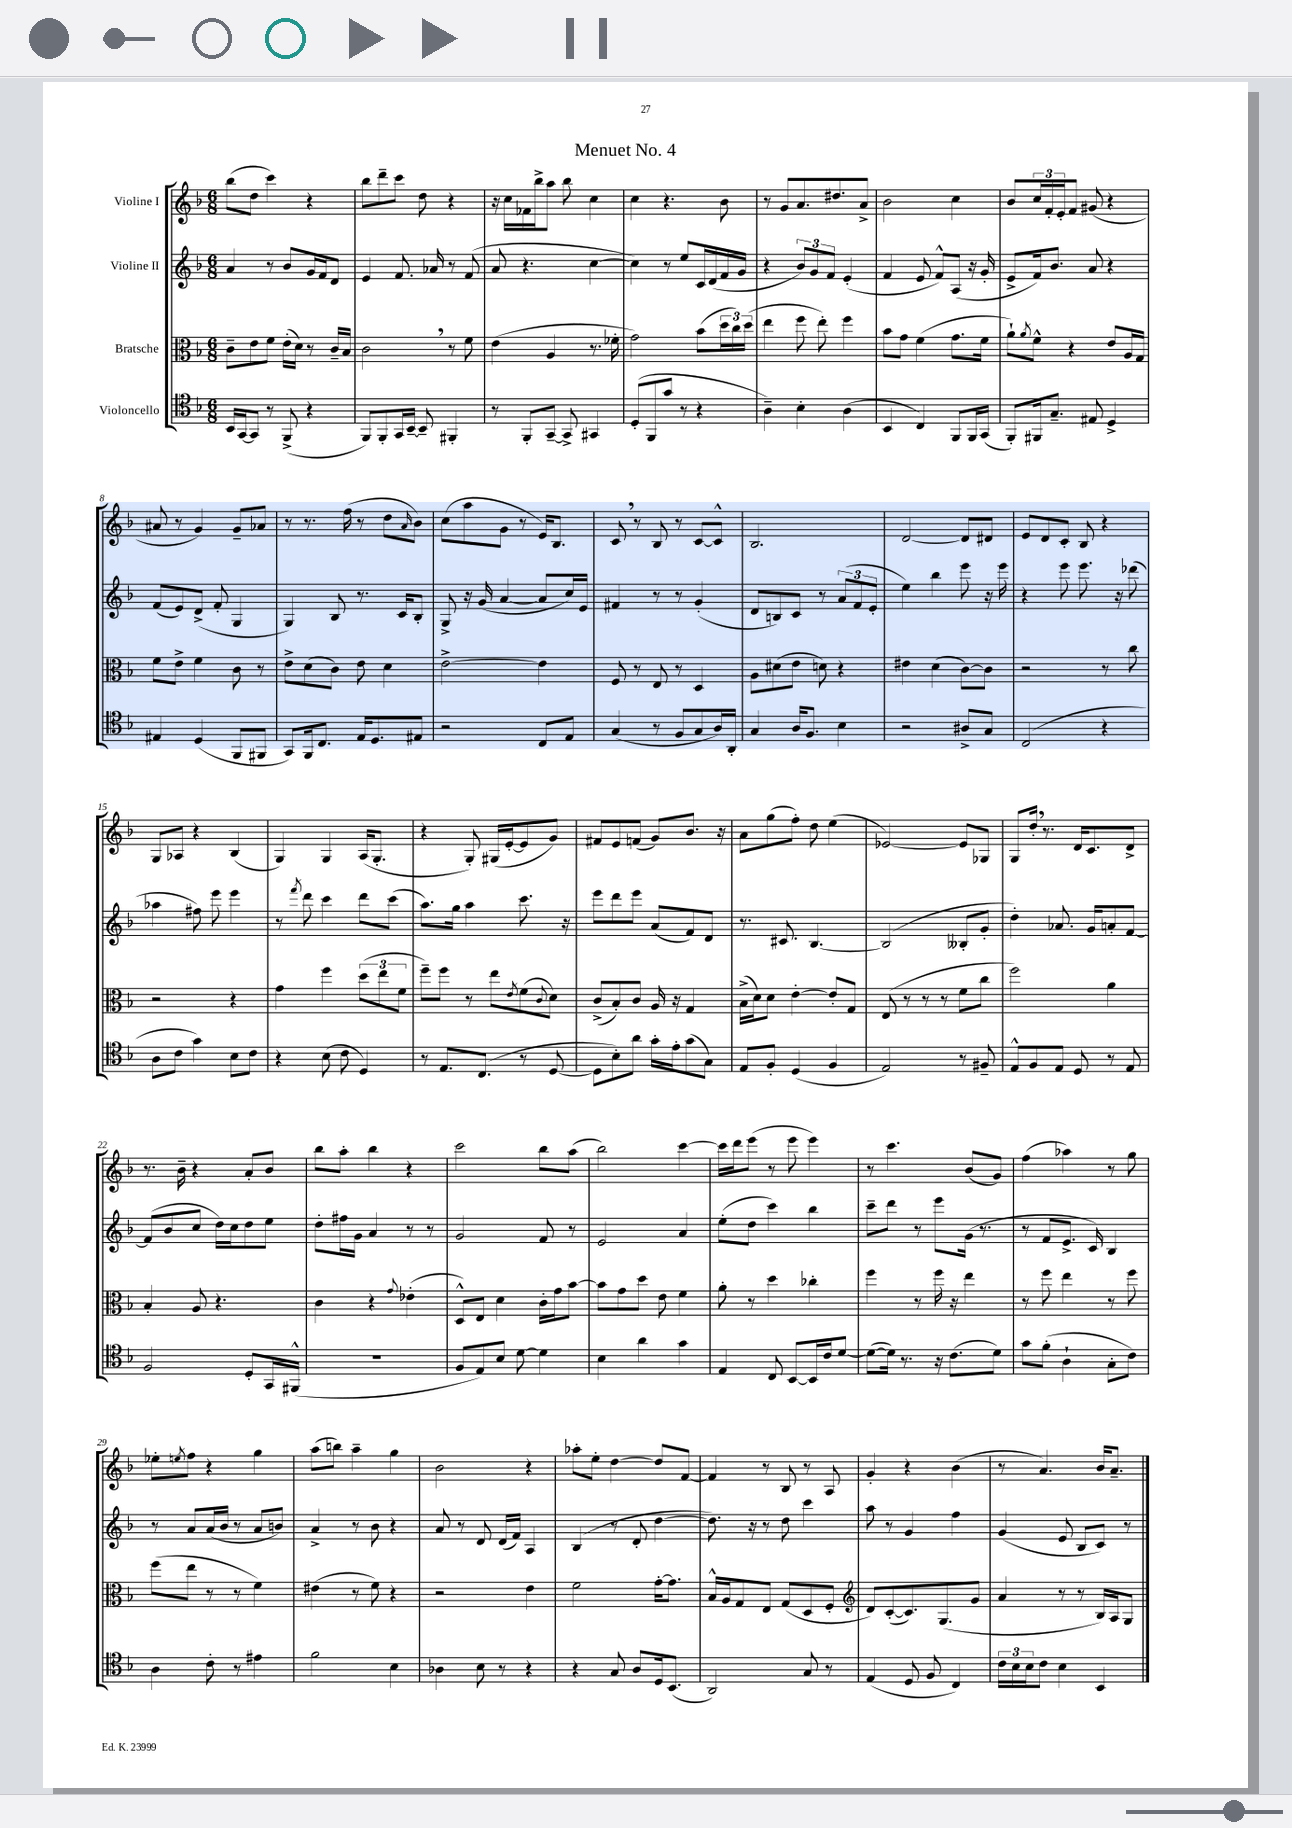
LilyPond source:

\header { title = "Menuet No. 4" }
<<
\new StaffGroup <<
\new Staff = "s0" \with { instrumentName = "Violine I" } {
    \clef treble \key f \major \numericTimeSignature \time 6/8
    bes''8( d''8 c'''4) r4 |
    bes''8 d'''8-- c'''8 d''8 r4 |
    r16 c''16 fes'16 bes''16-> a''8 bes''8 c''4 |
    c''4 r4. bes'8 |
    r8 g'8 a'8. dis''8. a'8-> |
    bes'2 c''4 |
    bes'8 \tuplet 3/2 { c''16 f'16-. e'16-. } f'8 gis'8( r4 |
    ais'8 r8 g'4) g'8-- aes'8 |
    r8 r8. f''16( r8 d''8 \grace { a'16 } bes'8) |
    c''8( a''8 g'8 r8 e'16) bes8. |
    c'8 \breathe r8 bes8 r8 c'8~ c'8-^ |
    bes2. |
    d'2~ d'8 dis'8 |
    e'8 d'8 c'8-. bes8 r4 |
    g8 aes8 r4 bes4( |
    g4) g4 a16( g8.-. |
    r4 g8-.) gis16( e'16~-. e'8 g'8) |
    fis'8 e'8 f'8( g'8) bes'8. r16 |
    a'8 g''8( f''8-.) d''8 e''4( |
    ees'2~) ees'8 ges8 |
    g8 d''16-. \breathe r8. d'16 c'8. d'8-> |
    r8. bes'16-- r4 a'8-. bes'8 |
    bes''8 a''8-. bes''4 r4 |
    c'''2 bes''8 a''8( |
    bes''2) c'''4~ |
    c'''16 d'''16 e'''8( r8 e'''8 e'''4) |
    r8 c'''4. bes'8( g'8) |
    f''4( aes''4) r8 g''8 |
    ees''8-. \acciaccatura { e''8 } f''8 r4 g''4 |
    a''8( b''8) a''4-- g''4 |
    bes'2 r4 |
    aes''8-. e''8-. d''4~ d''8 f'8~ |
    f'4 r8 bes8 r8 a8 |
    g'4-. r4 bes'4( |
    r8 a'4.) bes'16 a'8.-- \bar "|." |
}
\new Staff = "s1" \with { instrumentName = "Violine II" } {
    \clef treble \key f \major \numericTimeSignature \time 6/8
    a'4 r8 bes'8 g'16 f'16 d'8 |
    e'4 f'8. aes'16 r8 f'8( |
    a'8 r4. c''4~ |
    c''4) r8 e''8 c'16 d'16( f'16 g'16 |
    r4 \tuplet 3/2 { bes'8) g'8 f'8 } e'4-.( |
    f'4 e'8 f'8-^) a8( r16 g'16-. |
    e'8-> f'16) bes'8. a'8 r4 |
    f'8( e'8) d'8->( f'8-. g4 |
    g4) bes8 r8. c'16 bes8-. |
    g8-> r16 g'16( a'4~ a'8 c''16) e'16 |
    fis'4 r8 r8 g'4-.( |
    d'8 b8) c'8 r8 \tuplet 3/2 { a'8( f'8 e'8-. } |
    e''4) bes''4 e'''8 r16 e'''16 |
    r4 e'''8 e'''8. r16 des'''8( |
    aes''4 fis''8) e'''8 e'''4 |
    r8 \acciaccatura { f'''8 } d'''8 c'''4 d'''8 c'''8( |
    a''8.) g''16 a''4 c'''8. r16 |
    e'''8 d'''8 e'''8 a'8( f'8) d'8 |
    r8. cis'8. bes4.~ |
    bes2( beses8-. g'8-. |
    d''4-.) aes'8. g'16 a'8-. f'8~ |
    f'8( bes'8 c''8 d''16) c''16 d''8 e''8 |
    d''8-. fis''16 g'16 a'4 r8 r8 |
    g'2 f'8 r8 |
    e'2 a'4 |
    e''8-.( d''8 c'''4) bes''4 |
    c'''8-- d'''8 r8 e'''8 g'16( r8. |
    r8 f'8 e'8.-> c'16) bes4 |
    r8 a'8 a'16( bes'16 r8 a'8 b'8) |
    a'4-> r8 bes'8 r4 |
    a'8 r8 d'8 d'16( f'16) a4 |
    bes4( r8 d'8-. d''4~ |
    d''8.) r16 r8 d''8 c'''4 |
    a''8 r8 g'4 f''4 |
    g'4( e'8 bes8 c'8) r8 \bar "|." |
}
\new Staff = "s2" \with { instrumentName = "Bratsche" } {
    \clef alto \key f \major \numericTimeSignature \time 6/8
    c'8-- e'8 f'8 e'16-.( d'16) r8 c'16-- bes16 |
    c'2 \breathe r8 f'8 |
    e'4( a4 r8. fes'16-. |
    g'2) bes'8( \tuplet 3/2 { d''16 c''16) d''16( } |
    e''4 f''8 e''8-.) f''4 |
    bes'8 g'8 f'4( g'8. f'16 |
    a'8-!) \acciaccatura { a'8 } f'8-^ r4 e'8 a16 g16 |
    f'8 e'8-> f'4 c'8 r8 |
    e'8-> d'8( c'8) e'8 d'4 |
    e'2~-> e'4 |
    f8 r8 e8 r8 d4 |
    a8 dis'8( e'8 d'8) r4 |
    eis'4 d'4( c'8~) c'8 |
    r2 r8 c''8 |
    r2 r4 |
    g'4 f''4 \tuplet 3/2 { d''8( e''8 f'8 } |
    f''8--) f''8 r8 e''8 \acciaccatura { e'8 } f'8( \appoggiatura { c'8 } d'8) |
    c'8->( bes8-.) c'8 a16 r16 g4 |
    bes16->( d'16) d'8 e'4~-. e'8-. g8 |
    e8( r8 r8 r8 f'8 c''8 |
    f''2) a'4 |
    bes4-. a8 r4. |
    c'4 r4 \appoggiatura { g'8 } ees'4-.( |
    d8-^) e8 d'4 c'16-. g'16 bes'8~ |
    bes'8 g'8 d''8 e'8 f'4 |
    a'8-. r8 d''4 ces''4-. |
    f''4 r8 f''16 r16 e''4 |
    r8 f''8 e''4 r8 f''8 |
    f''8( e''8 r8 r8 f'4) |
    eis'4( r8 f'8) r4 |
    r2 e'4 |
    f'2 g'16~-. g'8. |
    bes16-^ a16 g8 e8 g8( d8 f8-. |
    \clef treble d'8) c'8~-.( c'8.) g8.( g'8 |
    a'4 r8 r8 bes16) a16 g8 \bar "|." |
}
\new Staff = "s3" \with { instrumentName = "Violoncello" } {
    \clef tenor \key f \major \numericTimeSignature \time 6/8
    bes,16 g,16~ g,8 r8 f,8->( r4 |
    f,8) f,8-. g,16 bes,16~-- bes,8-- fis,4-. |
    r8 f,8-. g,8~-- g,8-> gis,4 |
    d8-.( f,8 g'8 r8 r4 |
    a4--) bes4-. a4( |
    bes,4 c4) f,8 f,16 g,16( |
    f,8-.) fis,16 g8.-- eis8 d4-> |
    eis4 d4( f,8 fis,8 |
    g,8) f,16 c8. e16 d8. eis8 |
    r2 c8 e8 |
    g4( r8 f8 g8 a16) a,16-. |
    g4 a16 f8. bes4 |
    r2 ais8-> g8 |
    c2( r4 |
    a8 c'8 g'4) bes8 c'8 |
    r4 bes8( c'8 d4) |
    r8 e8. c8.( r8 d8~ |
    d8 bes8-.) a'8 g'16-. e'16-. g'8( g8) |
    e8 f8-. d4( f4 |
    e2) r8 fis8-- |
    e8-^ f8 e8 d8 r8 e8 |
    f2 d8-. g,16 fis,16-^( |
    R2. |
    f8 e8) bes8 d'8~ d'4 |
    bes4 a'4 g'4 |
    e4 c8 bes,8~ bes,16 c'16 d'8~ |
    d'8~( d'16) r8. r16 c'8.( d'8) |
    g'8 f'8-.( a4-! g8-. c'8) |
    a4 c'8-. r8 eis'4 |
    f'2 bes4 |
    aes4 bes8 r8 r4 |
    r4 g8 a8 d16 bes,8.( |
    a,2) g8 r8 |
    e4( d8 f8 c4) |
    \tuplet 3/2 { c'16 bes16 bes16 } c'8 bes4 bes,4 \bar "|." |
}
>>
>>
